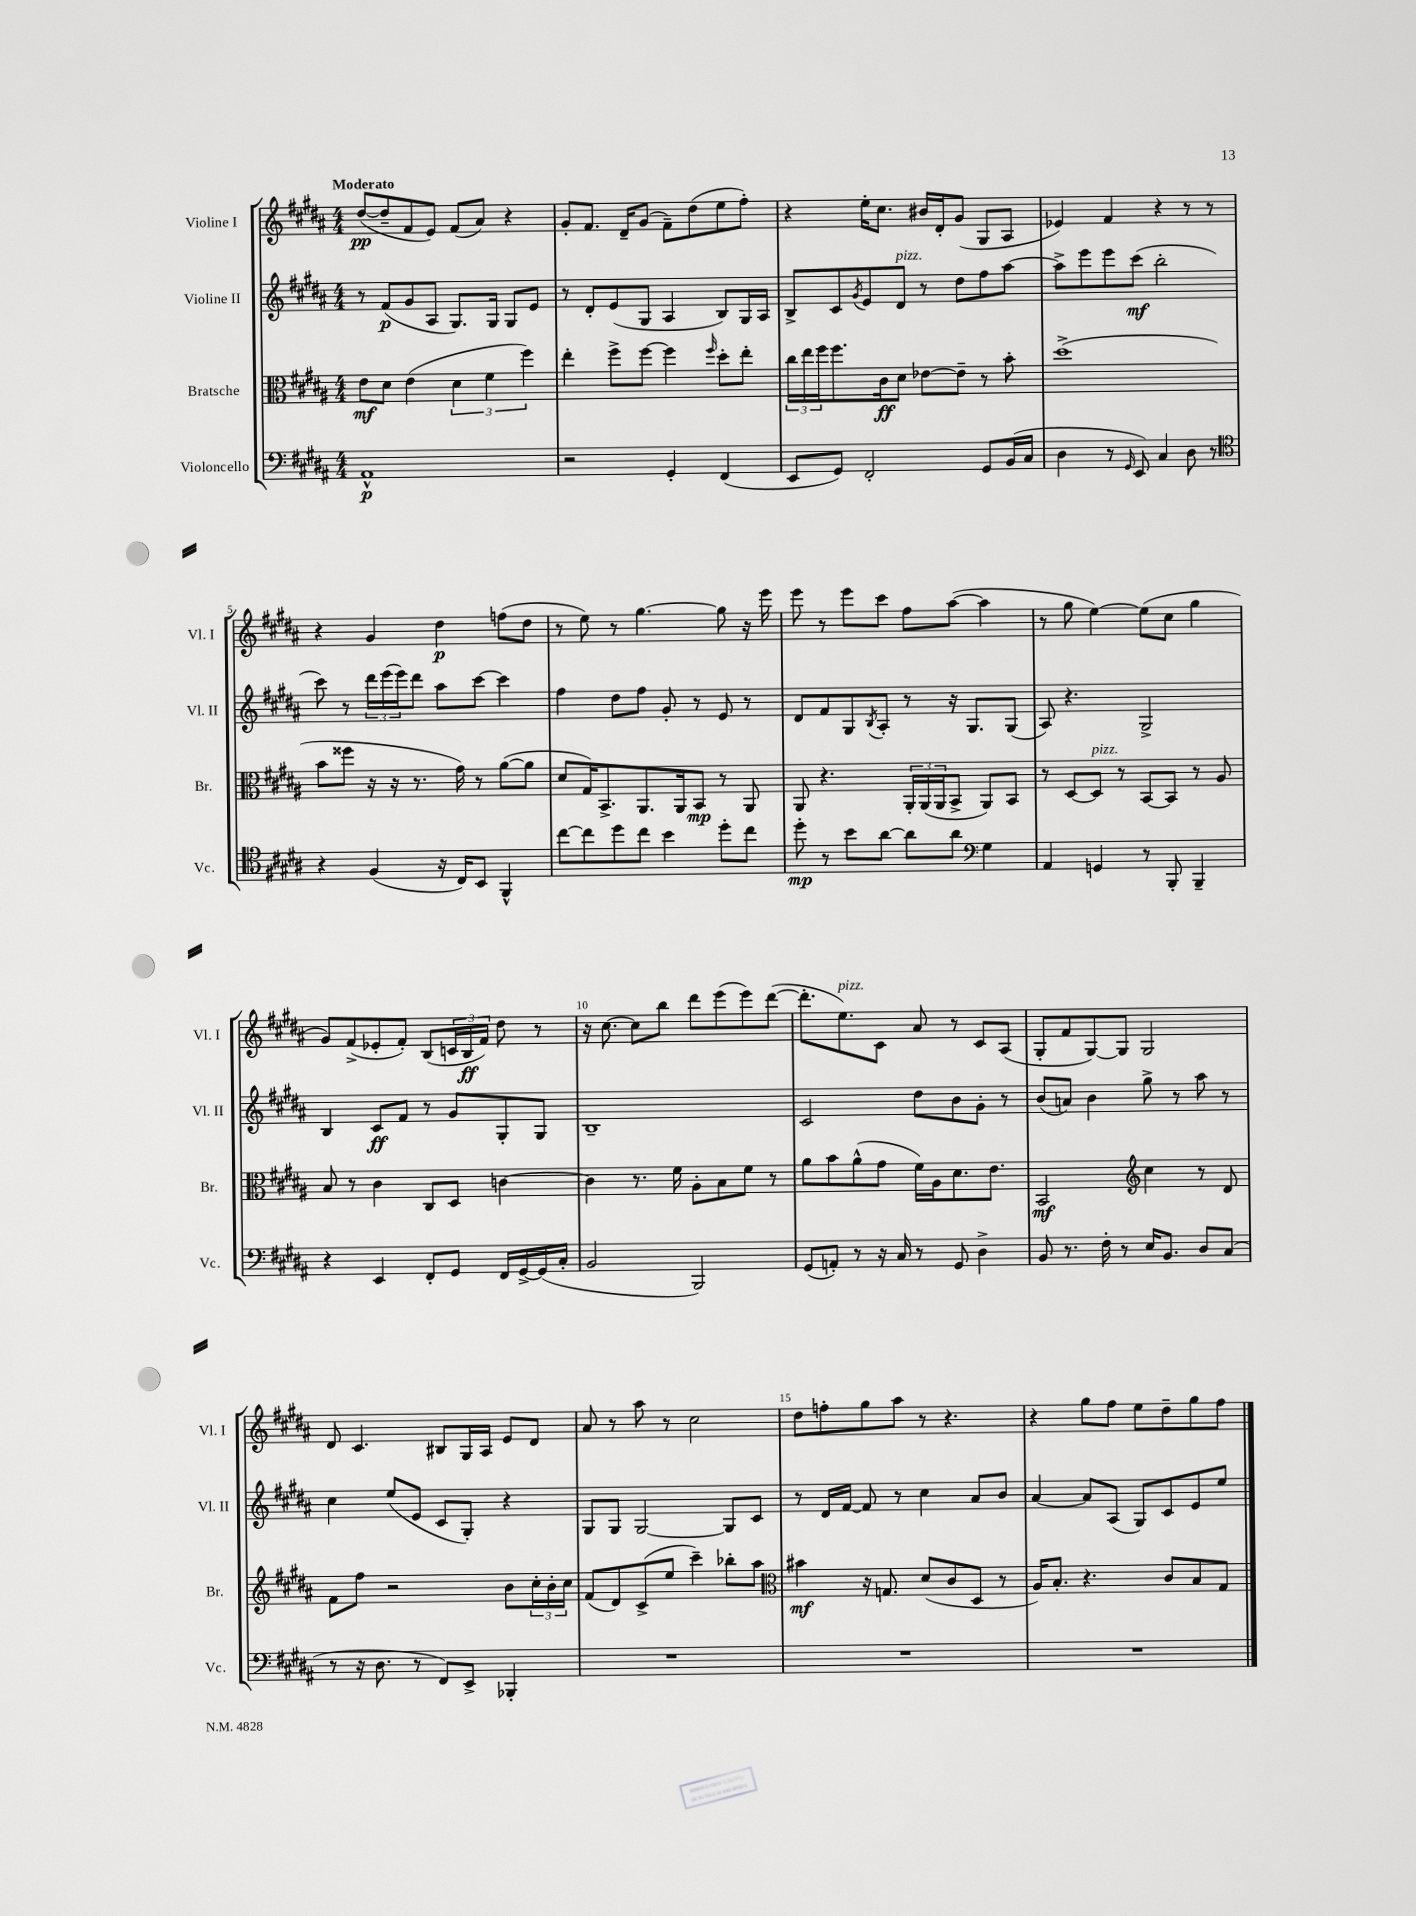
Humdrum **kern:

**kern	**dynam	**kern	**dynam	**kern	**dynam	**kern	**dynam
*part4	*part4	*part3	*part3	*part2	*part2	*part1	*part1
*staff4	*staff4	*staff3	*staff3	*staff2	*staff2	*staff1	*staff1
*I"Violoncello	*	*I"Bratsche	*	*I"Violine II	*	*I"Violine I	*
*I'Vc.	*	*I'Br.	*	*I'Vl. II	*	*I'Vl. I	*
*clefF4	*	*clefC3	*	*clefG2	*	*clefG2	*
*k[f#c#g#d#a#]	*	*k[f#c#g#d#a#]	*	*k[f#c#g#d#a#]	*	*k[f#c#g#d#a#]	*
*M4/4	*	*M4/4	*	*M4/4	*	*M4/4	*
=1	=1	=1	=1	=1	=1	=1	=1
!	!	!	!	!	!	!LO:TX:a:B:t=Moderato	!
1AA#^^	p	8e\L	mf	8r	.	([8dd#/L	pp
.	.	8d#\J	.	(8f#/L	p	8dd#~/]	.
.	.	(4e\	.	8g#/	.	8f#/	.
.	.	.	.	8A#/J	.	8e/J)	.
.	.	6d#\	.	8.G#/L)	.	(8f#/L	.
.	.	.	.	.	.	8a#/J)	.
.	.	6f#\	.	.	.	.	.
.	.	.	.	16G#/Jk	.	.	.
.	.	.	.	8G#/L	.	4r	.
.	.	6ff#\)	.	.	.	.	.
.	.	.	.	8e/J	.	.	.
=2	=2	=2	=2	=2	=2	=2	=2
2r	.	4ee'\	.	8r	.	8g#'/L	.
.	.	.	.	8d#'/L	.	8.f#/J	.
.	.	8ff#^\L	.	(8e/	.	.	.
.	.	.	.	.	.	16d#~/KL	.
.	.	[8ff#\J	.	8G#/J	.	(8g#/J	.
4GG#'/	.	4ff#\]	.	4A#/	.	8f#~\L)	.
.	.	.	.	.	.	(8dd#\	.
.	.	16qqff#/	.	.	.	.	.
(4FF#/	.	8dd#'\L	.	8B/L)	.	8ee\	.
.	.	8ee'\J	.	16G#/L	.	8ff#'\J)	.
.	.	.	.	16A#/JJ	.	.	.
=3	=3	=3	=3	=3	=3	=3	=3
8EE/L	.	24cc#\LL	.	8B^/L	.	4r	.
.	.	24ee\	.	.	.	.	.
.	.	24ff#\J	.	.	.	.	.
8GG#/J)	.	8.ff#\	.	8c#/	.	.	.
.	.	.	.	8qg#/	.	.	.
2FF#'/	.	.	.	8e/	.	16ee'\KL	.
.	.	16c#\k	ff	.	.	8.cc#\J	.
!	!	!	!	!LO:TX:a:i:t=pizz.	!	!	!
.	.	8d#\J	.	8d#/J	.	.	.
.	.	[8e-X\L	.	8r	.	16b#X/LL	.
.	.	.	.	.	.	16d#'/J	.
.	.	8e-~\J]	.	8dd#\L	.	(8g#/J	.
8GG#/L	.	8r	.	8ff#\	.	8G#/L	.
(16BB/L	.	8b'\	.	[8aa#\J	.	8A#/J	.
16C#/JJ	.	.	.	.	.	.	.
=4	=4	=4	=4	=4	=4	=4	=4
4D#\	.	(1dd#^	.	8aa#^\L]	.	4e-X/)	.
.	.	.	.	8eee\	.	.	.
8r	.	.	.	8eee\	.	4f#/	.
16qqGG#/	.	.	.	.	.	.	.
8EE/)	.	.	.	(8ccc#\J	mf	.	.
4C#/	.	.	.	2bb'\	.	4r	.
8D#\	.	.	.	.	.	8r	.
8r	.	.	.	.	.	8r	.
!!LO:LB:g=z
=5	=5	=5	=5	=5	=5	=5	=5
*clefC4	*	*	*	*	*	*	*
4r	.	8b\L	.	8ccc#\)	.	4r	.
.	.	8ff##X\J	.	8r	.	.	.
(4F#/	.	16r	.	24ddd#\LL	.	4g#/	.
.	.	.	.	(24eee\	.	.	.
.	.	16r	.	.	.	.	.
.	.	.	.	24eee\J)	.	.	.
.	.	8.r	.	8ddd#\J	.	.	.
16r	.	.	.	8aa#\L	.	4dd#\	p
16C#/KL)	.	16g#\)	.	.	.	.	.
8BB/J	.	8r	.	[8ccc#\J	.	.	.
4FF#^^/	.	([8a#\L	.	4ccc#\]	.	(8ffn\L	.
.	.	8a#\J]	.	.	.	8dd#\J	.
=6	=6	=6	=6	=6	=6	=6	=6
[8cc#\L	.	8d#/L	.	4ff#\	.	8r	.
8cc#\]	.	16G#/K)	.	.	.	8ee\)	.
.	.	8.BB^/	.	.	.	.	.
8dd#\	.	.	.	8dd#\L	.	8r	.
8cc#\J	.	8.AA#/	.	8ff#\J	.	[4.gg#\	.
4b\	.	.	.	8g#'/	.	.	.
.	.	16AA#/k	.	.	.	.	.
.	.	8BB/J	mp	8r	.	.	.
8dd#'\L	.	8r	.	8e/	.	8gg#\]	.
8cc#\J	.	8AA#/	.	8r	.	16r	.
.	.	.	.	.	.	16eee\	.
=7	=7	=7	=7	=7	=7	=7	=7
8dd#'\	mp	8AA#/	.	8d#/L	.	8eee\	.
8r	.	4.r	.	8f#/	.	8r	.
8b\L	.	.	.	8G#/	.	8eee\L	.
.	.	.	.	8qB/	.	.	.
[8a#\J	.	.	.	8A#'/J	.	8ccc#\J	.
8a#\L]	.	24AA#'/LL	.	8r	.	8ff#\L	.
.	.	(24AA#/	.	.	.	.	.
.	.	24AA#/J	.	.	.	.	.
8a#\J	.	8BB^/J	.	16r	.	([8aa#\J	.
.	.	.	.	8.G#/L	.	.	.
*clefF4	*	*	*	*	*	*	*
4G#\	.	8AA#/L)	.	.	.	4aa#\]	.
.	.	8BB/J	.	(8G#/J	.	.	.
=8	=8	=8	=8	=8	=8	=8	=8
4AA#/	.	8r	.	8A#/)	.	8r	.
.	.	[8D#/L	.	4.r	.	8gg#\	.
!	!	!LO:TX:a:i:t=pizz.	!	!	!	!	!
4GGn/	.	8D#/J]	.	.	.	[4ee\)	.
.	.	8r	.	.	.	.	.
8r	.	[8BB/L	.	2G#^/	.	(8ee\L]	.
8BBB'/	.	8BB/J]	.	.	.	8cc#\J	.
4BBB~/	.	8r	.	.	.	4gg#\	.
.	.	8A#/	.	.	.	.	.
!!LO:LB:g=z
=9	=9	=9	=9	=9	=9	=9	=9
4r	.	8B/	.	4B/	.	8g#/L)	.
.	.	8r	.	.	.	(8f#^/	.
4EE/	.	4c#\	.	8c#/L	ff	8e-X'/	.
.	.	.	.	8f#/J	.	8f#'/J)	.
8FF#'/L	.	8C#/L	.	8r	.	(8B/L	.
8GG#/J	.	8D#/J	.	8g#/L	.	24cn/L	.
.	.	.	.	.	.	24B/	ff
.	.	.	.	.	.	24f#/JJ)	.
16FF#/LL	.	[4cn\	.	8G#'/	.	8dd#\	.
[16GG#^/	.	.	.	.	.	.	.
(16GG#/]	.	.	.	8G#/J	.	8r	.
16C#'/JJ	.	.	.	.	.	.	.
=10	=10	=10	=10	=10	=10	=10	=10
2BB/	.	4c\]	.	1B~	.	16r	.
.	.	.	.	.	.	[8.cc#\	.
.	.	8.r	.	.	.	8cc#\L]	.
.	.	.	.	.	.	8bb\J	.
.	.	16f#\	.	.	.	.	.
2BBB/)	.	8A#'\L	.	.	.	8ddd#\L	.
.	.	8B\	.	.	.	(8eee\	.
.	.	8f#\J	.	.	.	8eee\)	.
.	.	8r	.	.	.	([8ddd#\J	.
=11	=11	=11	=11	=11	=11	=11	=11
(8GG#/L	.	8a#\L	.	2c#/	.	8.ddd#'\L]	.
8AAn'/J)	.	8b\	.	.	.	.	.
!	!	!	!	!	!	!LO:TX:a:i:t=pizz.	!
.	.	.	.	.	.	8.ee\)	.
8r	.	(8a#^^\	.	.	.	.	.
16r	.	8g#\J	.	.	.	8c#\J	.
16C#/	.	.	.	.	.	.	.
8r	.	16f#\LL)	.	8dd#\L	.	8a#/	.
.	.	16A#\J	.	.	.	.	.
8GG#/	.	8.d#\	.	8b\	.	8r	.
4D#^\	.	.	.	8g#'\J	.	8c#/L	.
.	.	8.e\J	.	.	.	.	.
.	.	.	.	8r	.	(8A#/J	.
=12	=12	=12	=12	=12	=12	=12	=12
8BB/	.	2BB/	mf	(8b/L	.	8G#'/L	.
8.r	.	.	.	8an/J)	.	8f#/	.
.	.	.	.	4b\	.	[8G#/)	.
16F#'\	.	.	.	.	.	.	.
8r	.	.	.	.	.	8G#/J]	.
*	*	*clefG2	*	*	*	*	*
16E/KL	.	4cc#\	.	8gg#^\	.	2G#/	.
8.BB/J	.	.	.	.	.	.	.
.	.	.	.	8r	.	.	.
8D#/L	.	8r	.	8aa#\	.	.	.
(8C#/J	.	8d#/	.	8r	.	.	.
!!LO:LB:g=z
=13	=13	=13	=13	=13	=13	=13	=13
8r	.	8f#\L	.	4cc#\	.	8d#/	.
16r	.	8ff#\J	.	.	.	4.c#/	.
8.D#\	.	.	.	.	.	.	.
.	.	2r	.	(8ee/L	.	.	.
8r	.	.	.	8e/J	.	.	.
8FF#/L)	.	.	.	8c#/L	.	8B#X/L	.
8EE^/J	.	.	.	8G#'/J)	.	16G#/L	.
.	.	.	.	.	.	16A#/JJ	.
4BBB-X'/	.	8b\L	.	4r	.	8e/L	.
.	.	24cc#'\L	.	.	.	8d#/J	.
.	.	24b'\	.	.	.	.	.
.	.	24cc#\JJ	.	.	.	.	.
=14	=14	=14	=14	=14	=14	=14	=14
1r	.	(8f#/L	.	8G#/L	.	8a#/	.
.	.	8d#/)	.	8G#/J	.	8r	.
.	.	(8c#^/	.	[2G#/	.	8aa#\	.
.	.	8ee/J	.	.	.	8r	.
.	.	4ccc#~\)	.	.	.	2cc#\	.
.	.	8bb-X'\L	.	8G#/L]	.	.	.
.	.	8aa#\J	.	8c#/J	.	.	.
=15	=15	=15	=15	=15	=15	=15	=15
*	*	*clefC3	*	*	*	*	*
1r	.	4b#X\	mf	8r	.	8dd#\L	.
.	.	.	.	16d#/LL	.	8ffn'\	.
.	.	.	.	[16f#/JJ	.	.	.
.	.	16r	.	8f#/]	.	8gg#\	.
.	.	8.Gn/	.	.	.	.	.
.	.	.	.	8r	.	8aa#\J	.
.	.	(8d#/L	.	4cc#\	.	8r	.
.	.	8c#/	.	.	.	4.r	.
.	.	8D#/J	.	8a#/L	.	.	.
.	.	8r	.	8b/J	.	.	.
=16	=16	=16	=16	=16	=16	=16	=16
1r	.	16A#/KL)	.	[4a#/	.	4r	.
.	.	8.B'/J	.	.	.	.	.
.	.	4.r	.	8a#/L]	.	8gg#\L	.
.	.	.	.	(8A#/J	.	8ff#\J	.
.	.	.	.	8G#/L)	.	8ee\L	.
.	.	8c#/L	.	8c#/	.	8dd#~\	.
.	.	8B/	.	8e/	.	8gg#\	.
.	.	8G#/J	.	8ee/J	.	8ff#\J	.
==	==	==	==	==	==	==	==
*-	*-	*-	*-	*-	*-	*-	*-
